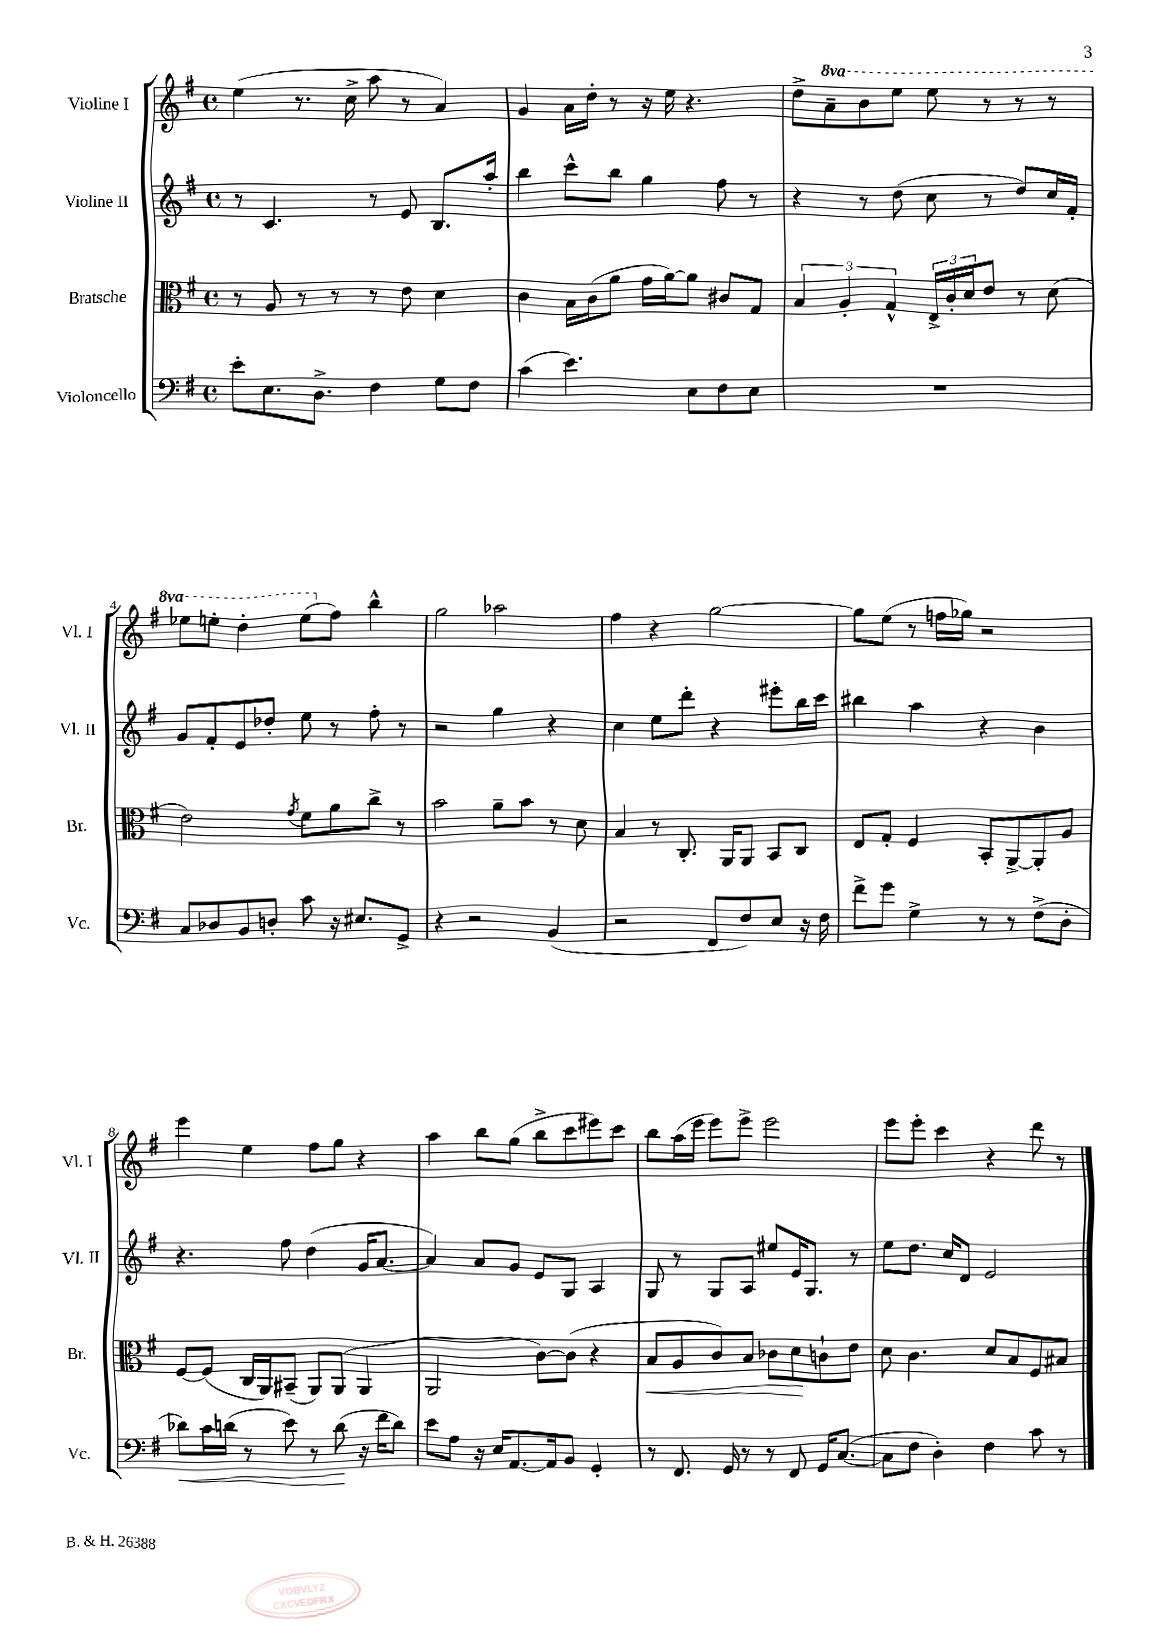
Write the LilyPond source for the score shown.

<<
\new StaffGroup <<
\new Staff = "s0" \with { instrumentName = "Violine I" shortInstrumentName = "Vl. I" } {
    \clef treble \key g \major \defaultTimeSignature \time 4/4 \set Staff.ottavationMarkups = #ottavation-simple-ordinals
    e''4( r8. c''16-> a''8 r8 a'4) |
    g'4 a'16 d''16-. r8 r16 e''16 r4. |
    d''8-> \ottava #1 a''8-- b''8 e'''8 e'''8 r8 r8 r8 |
    ees'''8 e'''8-. d'''4-. e'''8( \ottava #0 fis''8) b''4-^ |
    g''2 aes''2 |
    fis''4 r4 g''2~ |
    g''8 e''8( r8 f''16 ges''16) r2 |
    e'''4 e''4 fis''8 g''8 r4 |
    a''4 b''8 g''8( b''8-> c'''8 eis'''8) c'''8 |
    b''8 a''16( e'''16 e'''8) e'''8-> e'''2 |
    e'''8 e'''8-. c'''4 r4 d'''8 r8 \bar "|." |
}
\new Staff = "s1" \with { instrumentName = "Violine II" shortInstrumentName = "Vl. II" } {
    \clef treble \key g \major \defaultTimeSignature \time 4/4
    r8 c'4. r8 e'8 b8. a''16-. |
    b''4 c'''8-^ b''8 g''4 fis''8 r8 |
    r4 r8 d''8( c''8 r8 d''8) c''16 fis'16-. |
    g'8 fis'8-. e'8 des''8-. e''8 r8 fis''8-. r8 |
    r2 g''4 r4 |
    c''4 e''8 d'''8-. r4 eis'''8-. b''16 c'''16 |
    bis''4 a''4 r4 b'4 |
    r4. fis''8 d''4( g'16 a'8.~ |
    a'4) a'8 g'8 e'8 g8 a4 |
    g8 r8 g8 a8 eis''8 e'16 g8. r8 |
    e''8 d''8. c''16 d'8 e'2 \bar "|." |
}
\new Staff = "s2" \with { instrumentName = "Bratsche" shortInstrumentName = "Br." } {
    \clef alto \key g \major \defaultTimeSignature \time 4/4
    r8 a8 r8 r8 r8 e'8 d'4 |
    c'4 b16 c'16( a'8 g'16 a'16~) a'8 cis'8 g8 |
    \tuplet 3/2 { b4 a4-. g4-^ } \tuplet 3/2 { e16-> c'16-. d'16 } e'8 r8 d'8( |
    e'2) \acciaccatura { g'8 } fis'8 a'8 c''8-> r8 |
    b'2 a'8-- b'8 r8 d'8 |
    b4 r8 c8.-. a,16 a,8 b,8 c8 |
    e8 g8-. fis4 b,8-. a,8~-> a,8-. a8 |
    fis8~ fis8( c16 a,16) bis,8--( a,8) a,8( a,4 |
    a,2 c'8~) c'8( r4 |
    b8\< a8 c'8) b8 ces'8 d'8\! c'8-! e'8 |
    d'8 c'4. d'8 b8 fis8 bis8 \bar "|." |
}
\new Staff = "s3" \with { instrumentName = "Violoncello" shortInstrumentName = "Vc." } {
    \clef bass \key g \major \defaultTimeSignature \time 4/4
    e'8-. e8. d8.-> fis4 g8 fis8 |
    c'4( e'4.) e8 fis8 e8 |
    R1 |
    c8 des8 b,8 d8-. c'8 r16 eis8. g,8-> |
    r4 r2 b,4( |
    r2 fis,8 fis8) e8 r16 fis16 |
    fis'8-> g'8 g4-> r8 r8 fis8->( d8-. |
    des'8\<) c'16 d'16( r8 e'8) r8 d'8\!( r16 fis'16 d'8) |
    e'8 a8 r16 e16 a,8.~ a,16 b,8 g,4-. |
    r8 fis,8. g,16 r8 r8 fis,8 g,16 c8.~( |
    c8 fis8 d4-.) fis4 c'8 r8 \bar "|." |
}
>>
>>
